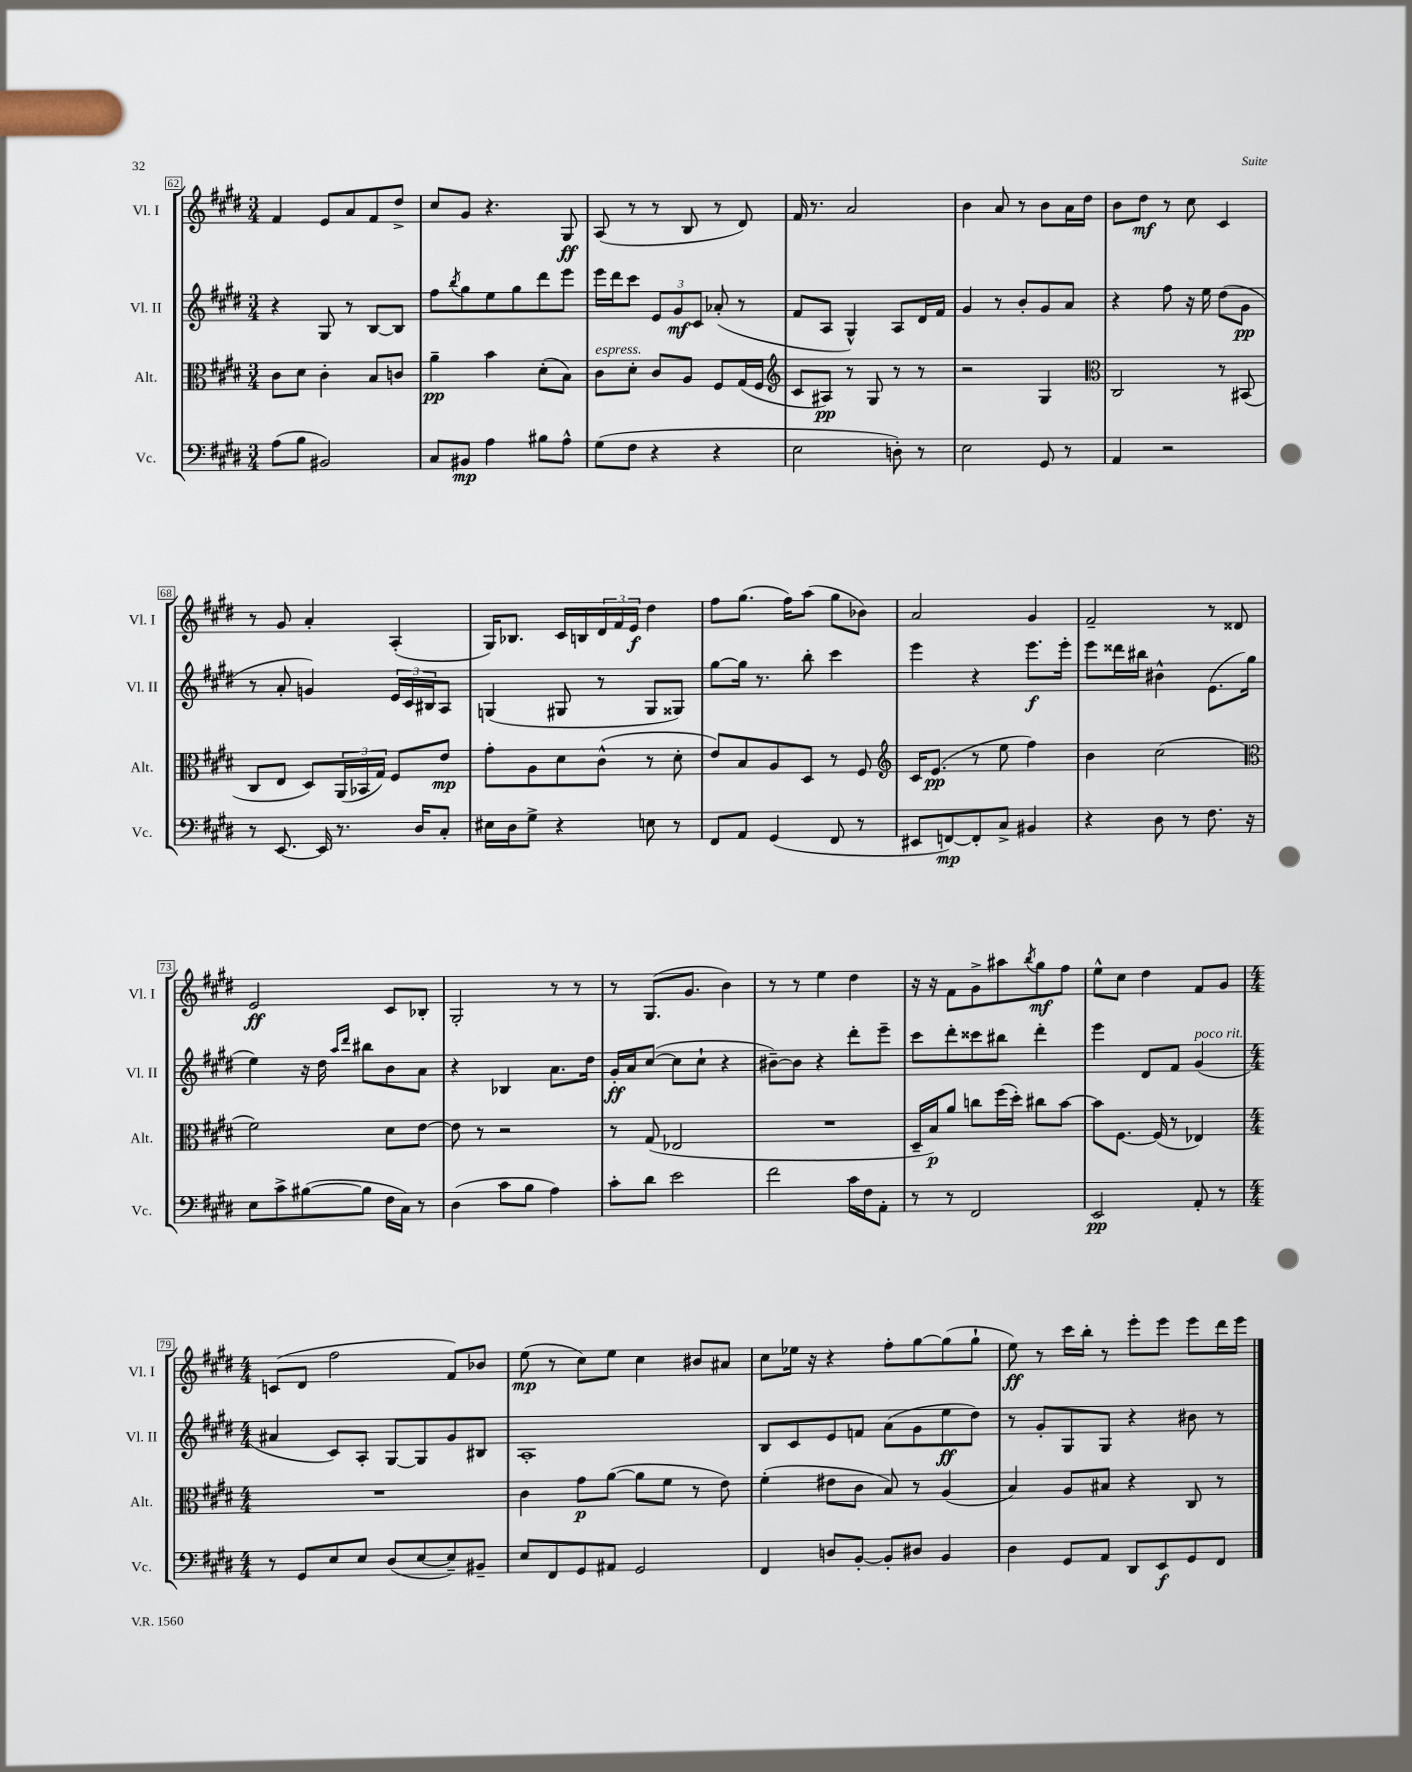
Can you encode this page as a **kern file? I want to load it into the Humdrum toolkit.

**kern	**kern	**kern	**kern
*staff4	*staff3	*staff2	*staff1
*clefF4	*clefC3	*clefG2	*clefG2
*k[f#c#g#d#]	*k[f#c#g#d#]	*k[f#c#g#d#]	*k[f#c#g#d#]
*M3/4	*M3/4	*M3/4	*M3/4
(8A	8c#	4r	4f#
8B	8d#	.	.
2BB#)	4c#'	8G#	8e
.	.	8r	8a
.	8B	[8B	8f#
.	8c	8B]	8dd#^
=	=	=	=
8C#	4a~	8ff#	8cc#
.	.	8qbb	.
8BB#	.	8gg#	8g#
4A	4b	8ee	4.r
.	.	8gg#	.
8B#	(8d#'	8ddd#	.
8A^^	8B)	8eee	8G#
=	=	=	=
(8G#	8c#	16eee	(8A
.	.	16ddd#	.
8F#	8d#'	8ccc#	8r
4r	8c#	12e	8r
.	.	12g#	.
.	8A	.	8B
.	.	12c#	.
4r	8F#	(8a-'	8r
.	(16G#	8r	8d#)
.	16F#	.	.
=	=	=	=
*	*clefG2	*	*
2E	8c#	8f#	16f#
.	.	.	8.r
.	8A#)	8A	.
.	8r	4G#^^)	2a
.	8G#	.	.
8D')	8r	8A	.
8r	8r	16d#	.
.	.	16f#	.
=	=	=	=
2E	2r	4g#	4b
.	.	8r	8a
.	.	8b'	8r
8GG#	4G#	8g#	8b
8r	.	8a	16a
.	.	.	16dd#
=	=	=	=
*	*clefC3	*	*
4AA	2C#	4r	8b
.	.	.	8dd#
2r	.	8ff#	8r
.	.	16r	8cc#
.	.	16ee	.
.	8r	(8dd#	4c#
.	(8BB#	8g#	.
=	=	=	=
8r	8C#	8r	8r
[8.EE	8E	8a'	8g#
.	8D#)	4g)	4a'
16EE]	.	.	.
8.r	(24AA	.	.
.	24BB-	.	.
.	24G#)	.	.
.	8F#	24e	(4A'
.	.	24c#	.
16D#	.	.	.
.	.	24B#	.
8C#'	8e	8A	.
=	=	=	=
16E#	8g#'	(4G	16G#)
16D#	.	.	8.B-
8G#^	8A	.	.
4r	8d#	8G#	16c#
.	.	.	16B
.	(8c#^^	8r	24d#
.	.	.	24f#
.	.	.	24e
8E	8r	8G#	4dd#
8r	8d#'	8G##)	.
=	=	=	=
8FF#	8e)	[8gg#	8ff#
8AA	8B	16gg#]	(8.gg#
.	.	8.r	.
(4GG#	8A	.	.
.	.	.	16ff#)
.	8D#	8bb'	(8aa
8FF#	8r	4ccc#	8gg#
8r	8F#	.	8b-)
=	=	=	=
*	*clefG2	*	*
8EE#	16c#	4eee	2a
.	(8.e	.	.
[8FF)	.	.	.
8FF']	8r	4r	.
8C#^	8ee	.	.
4BB#	4ff#)	8.eee	4g#
.	.	16eee'	.
=	=	=	=
4r	4b	8eee	2f#~
.	.	16ddd##	.
.	.	16bb#	.
8D#	(2cc#	4b#^^	.
8r	.	.	.
8.F#	.	(8.e	8r
.	.	.	8d##
16r	.	16gg#	.
=	=	=	=
*	*clefC3	*	*
8E	2f#)	4ee)	2e
8c#^	.	.	.
([8B#	.	16r	.
.	.	16dd#	.
.	.	16qqaa	.
.	.	16qqddd#	.
8B#]	.	8bb#	.
16F#	8d#	8b	8c#
16C#)	.	.	.
8r	[8e	8a	8B-'
=	=	=	=
(4D#	8e]	4r	2G#'
.	8r	.	.
8c#	2r	4B-	.
8B	.	.	.
4A)	.	8.a	8r
.	.	.	8r
.	.	16dd#	.
=	=	=	=
8c#'	8r	16g#'	8r
.	.	16a	.
8d#	(8G#	([8cc#	(8.G#
2e	2E-	8cc#]	.
.	.	.	8.g#
.	.	8cc#`	.
.	.	4r	4b)
=	=	=	=
2f#	2.r	[8b#~)	8r
.	.	8b#]	8r
.	.	4r	4ee
16c#	.	8ddd#'	4dd#
16F#	.	.	.
8AA'	.	8eee~	.
=	=	=	=
8r	16D#~	8ccc#	16r
.	16B)	.	16r
8r	8a	8ddd#'	8f#
2FF#	8cc	8ccc##	8g#^
.	(16ff#	8bb#	8aa#
.	16dd#')	.	.
.	.	.	8qbb
.	8cc#	4ddd#'	8gg#
.	[8b	.	8ff#
=	=	=	=
2EE	8b]	4eee	8ee^^
.	[8.F#	.	8cc#
.	.	8d#	4dd#
.	(16F#]	.	.
.	8r	8f#	.
8AA'	4E-)	(4g#	8f#
8r	.	.	8g#
=	=	=	=
*M4/4	*M4/4	*M4/4	*M4/4
8r	1r	4a#	(8c
8GG#	.	.	8d#
8E	.	8c#)	2ff#
8E	.	8A'	.
(8D#	.	[8G#	.
[8E	.	8G#]	.
8E~])	.	8g#	8f#)
8BB#~	.	8B#	8b-
=	=	=	=
8E	4c#	1A'	(8ee
8FF#	.	.	8r
8GG#	8g#	.	8cc#)
8AA#	([8a	.	8ee
2GG#	8a]	.	4cc#
.	8f#	.	.
.	8r	.	8b#
.	8e)	.	8a#
=	=	=	=
4FF#	(4f#'	8B	8cc#
.	.	8c#	16ee-
.	.	.	16r
8D	8e#	8e	4r
[8BB'	8c#	8f	.
8BB']	8B)	(8a	8ff#'
8D#	8r	8g#	[8gg#
4BB	(4A	8ee	(8gg#]
.	.	8dd#)	8gg#`
=	=	=	=
4D#	4B)	8r	8ee)
.	.	8g#'	8r
8GG#	8A	8G#	16ccc#
.	.	.	16bb'
8AA	8B#	8G#	8r
8DD#	4r	4r	8eee'
8EE	.	.	8eee
8GG#	8C#	8b#	8eee
8FF#	8r	8r	16ddd#
.	.	.	16eee
==	==	==	==
*-	*-	*-	*-
